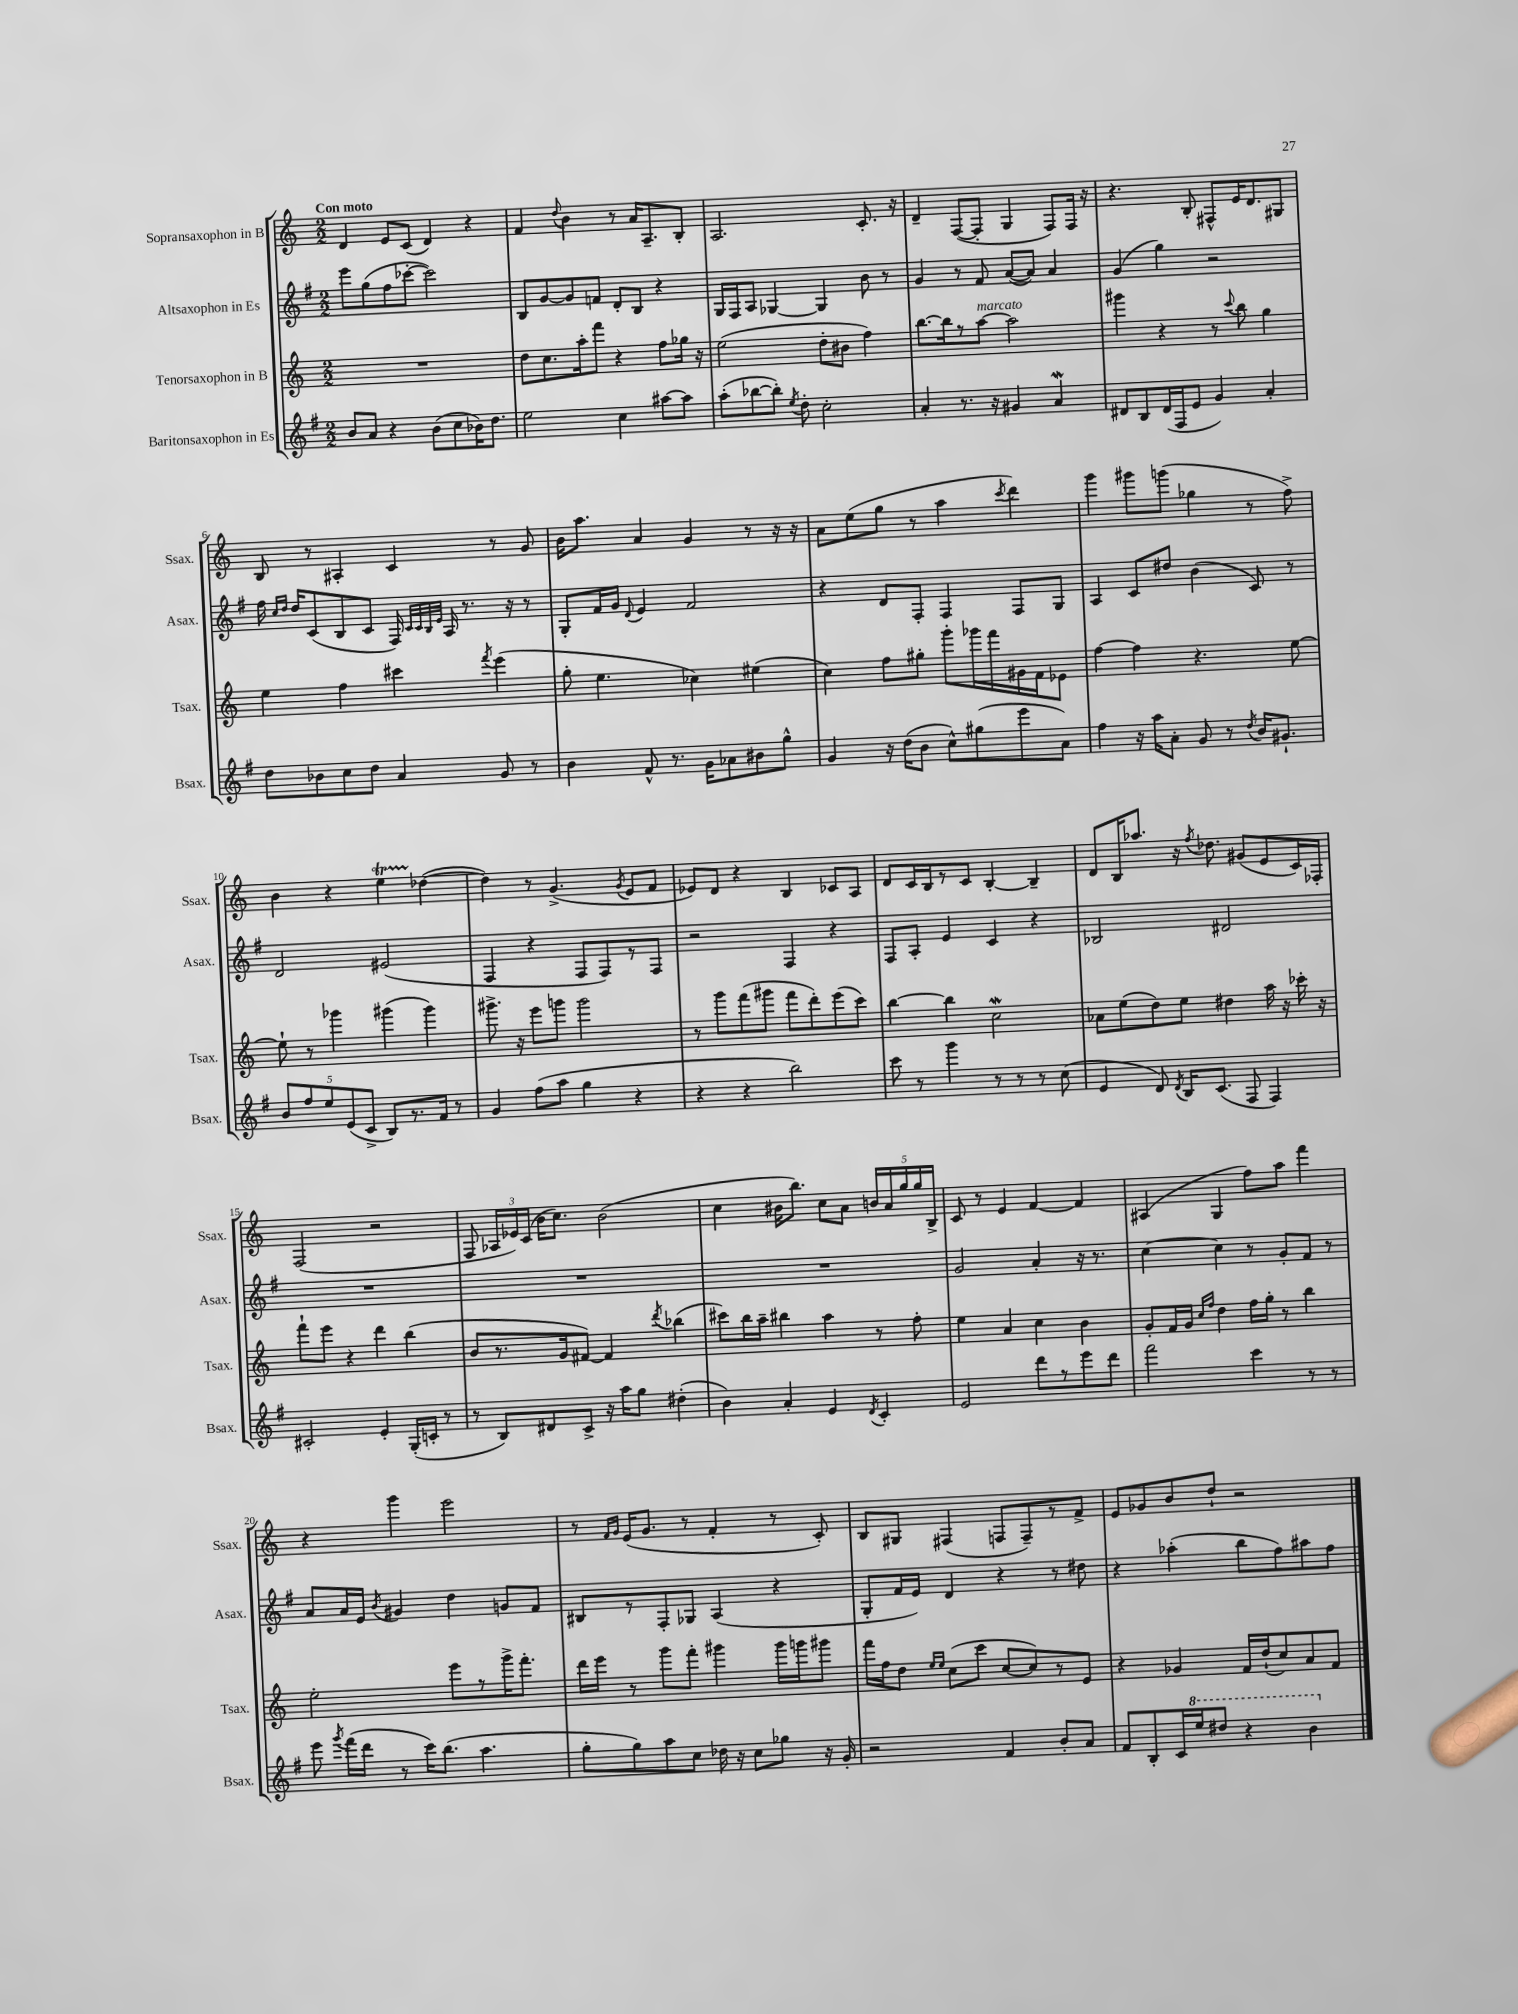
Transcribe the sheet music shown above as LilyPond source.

<<
\new StaffGroup <<
\new Staff = "s0" \with { instrumentName = "Sopransaxophon in B" shortInstrumentName = "Ssax." } {
    \clef treble \key c \major \numericTimeSignature \time 2/2 \tempo "Con moto"
    \autoBeamOff d'4 e'8[ c'8]( d'4) r4 |
    f'4 \appoggiatura { d''8 } b'4 r8 a'16[ a8.-- b8]-. |
    a2. c'8.-. r16 |
    d'4-- f8[~( f8]-. g4 f8[) f16] r16 |
    r4. b8-. fis8[-^ e'16 d'8. gis8] |
    b8 r8 ais4-. c'4 r8 g'8 |
    b'16[ a''8.] a'4 g'4 r8 r16 r16 |
    a'8[ e''8( g''8] r8 a''4 \acciaccatura { c'''8 } d'''4) |
    g'''4 gis'''8[ g'''8]( ges''4 r8 f''8->) |
    b'4 r4 e''4\startTrillSpan des''4~\stopTrillSpan( |
    des''4) r8 g'4.->( \acciaccatura { g'8 } e'8[ f'8] |
    ees'8[) d'8] r4 b4 ces'8[ a8] |
    d'8[ c'16 b16 r8 c'8] b4~-. b4-- |
    d'8[ b16 aes''8.] r16 \acciaccatura { f''8 } des''8. gis'8[( e'8 c'16) fes16]-. |
    f2( r2 |
    f8 \tuplet 3/2 { aes16[ ees'16) c'16]( } b'16[ c''8.]) b'2( |
    c''4 bis'16[ b''8.]) c''8[ a'8] \tuplet 5/4 { b'16[ a'16 g''16 g''16 b16]-> } |
    c'8 r8 e'4 f'4~ f'4 |
    ais4( g4 f''8[) a''8] f'''4 |
    r4 g'''4 e'''2 |
    r8 \grace { f'16[ g'16] } e'16[( g'8.] r8 f'4-. r8 c'8-.) |
    b8[ gis8] fis4( f8[ f8--) r8 f'8]-> |
    e'8[ ges'8 b'8 d''8]-! r2 \bar "|." |
}
\new Staff = "s1" \with { instrumentName = "Altsaxophon in Es" shortInstrumentName = "Asax." } {
    \clef treble \key g \major \numericTimeSignature \time 2/2
    \autoBeamOff e'''8[ g''8( fis''8 ces'''8]~-. ces'''2) |
    b8[ g'8~ g'8 f'8] d'8[-. b8] r4 |
    g16[ fis16 a8] ges4~ ges4 b'8 r8 |
    g'4 r8 fis'8 a'8[~( a'8]) a'4 |
    g'4( g''4) r2 |
    fis''16 \grace { c''16[ d''16] } d''16[ c'8( b8 c'8] fis16) \grace { c'32[ c'32 b32 e'32] } a16 r8. r16 r8 |
    g8[-. fis'16 g'16] \appoggiatura { d'8 } e'4 fis'2 |
    r4 d'8[ fis8]-. fis4 fis8[ g8] |
    a4 c'8[ dis''8] b'4( c'8) r8 |
    d'2 eis'2( |
    fis4 r4 fis8[ fis8) r8 fis8] |
    r2 fis4 r4 |
    fis8[ a8]-. e'4 c'4 r4 |
    bes2 dis'2 |
    R1 |
    R1 |
    R1 |
    g'2 a'4-. r16 r8. |
    c''4~ c''4 r8 g'8[-. fis'8] r8 |
    a'8[ a'16 e'16] \acciaccatura { b'8 } gis'4 d''4 g'8[ fis'8] |
    bis8[ r8 fis8-. ges8] a4( r4 |
    g8[-. fis'16 e'16]) d'4 r4 r8 dis''8 |
    r4 aes''4-.( b''8[ fis''8) ais''8 fis''8] \bar "|." |
}
\new Staff = "s2" \with { instrumentName = "Tenorsaxophon in B" shortInstrumentName = "Tsax." } {
    \clef treble \key c \major \numericTimeSignature \time 2/2
    \autoBeamOff R1 |
    d''8[ c''8. a''16-. f'''8] r4 f''8[ ges''16] r16 |
    e''2( d''8[-. bis'8] f''4) |
    b''8.[~ b''16 r8 a''8]~^\markup { \italic "marcato" } a''2 |
    gis'''4 r4 r8 \appoggiatura { c'''8 } b''8 g''4 |
    e''4 f''4 cis'''4 \acciaccatura { f'''8 } e'''4( |
    g''8-. e''4. ces''4) eis''4( |
    c''4) f''8[ gis''8]-. g'''8[-. ges'''16 f'''16 gis'16 f'16 ees'8] |
    f''4~ f''4 r4. e''8~ |
    e''8-! r8 ges'''4 gis'''4( gis'''4) |
    gis'''8.-> r16 e'''8[ g'''8] g'''2 |
    r8 g'''8[ f'''8( gis'''8] f'''8[ d'''8-.) e'''8( c'''8]) |
    b''4~ b''4 c''2\mordent |
    aes'8[ e''8( d''8) e''8] dis''4 a''16 r16 ces'''16-. r16 |
    f'''8[-! e'''8] r4 d'''4 b''4( |
    b'8[ r8. g'16 fis'8]~) fis'4 \acciaccatura { d'''8 } bes''4( |
    cis'''8[) b''16 a''16]-- bis''4 a''4 r8 f''8-. |
    e''4 a'4 c''4 b'4 |
    g'8[-. f'16 g'16] \grace { c''16[ f''16] } d''4 f''16[ g''16]-. r8 b''4 |
    e''2-. e'''8[ r8 g'''16-> f'''8.]-. |
    d'''16[ e'''16] r8 g'''8[ f'''8]-. gis'''4 gis'''16[ g'''16 gis'''8] |
    f'''16[ f''16 d''8] \grace { e''16[ e''16] } c''8[( c'''8] c''8[~ c''8) r8 e'8] |
    r4 ges'4 f'16[ d''16-!( c''8) a'8 f'8] \bar "|." |
}
\new Staff = "s3" \with { instrumentName = "Baritonsaxophon in Es" shortInstrumentName = "Bsax." } {
    \clef treble \key g \major \numericTimeSignature \time 2/2
    \autoBeamOff b'8[ a'8] r4 b'8[( c''8 bes'16) d''8.] |
    e''2 c''4 ais''8[~ ais''8] |
    a''8[-.( bes''8~ bes''8]-.) \acciaccatura { e''8 } d''8-. c''2-. |
    a'4-. r8. r16 gis'4 a'4\mordent |
    dis'8[ b8 dis'16( fis16 e'8] g'4) a'4-. |
    d''8[ bes'8 c''8 d''8] a'4 g'8 r8 |
    b'4 fis'8-^ r8. g'16[ aes'8 bis'8 g''8]-^ |
    g'4 r16 d''16[( b'8] c''8[-^) gis''8( e'''8 a'8]) |
    fis''4 r16 a''16[ a'8]-. g'8 r8 \acciaccatura { d''8 } b'16[ gis'8.]-! |
    \tuplet 5/4 { b'8[ fis''8 e''8 e'8( c'8]-> } b8[) r8. fis'16] r8 |
    g'4 fis''8[( a''8] g''4 r4 |
    r4 r4 b''2) |
    c'''8 r8 g'''4 r8 r8 r8 c''8( |
    e'4 d'8) \acciaccatura { d'8 } b16[ c'8.]( fis8 fis4) |
    cis'2-. e'4-. g16[-.( c'16]-. r8 |
    r8 b8[) dis'8 c'8]-> r16 a''16[ g''8] dis''4-.( |
    b'4) a'4-. e'4 \acciaccatura { d'8 } c'4-. |
    e'2 d'''8[ r8 e'''8 d'''8] |
    fis'''2 c'''4 r8 r8 |
    e'''8 \acciaccatura { g'''8 } fis'''16[( d'''16] r8 c'''16[) b''8.]( a''4. |
    g''8[-. g''8) a''8 c''8] des''16 r16 c''8[ ges''8] r16 g'16-. |
    r2 fis'4 b'8[-. a'8] |
    fis'8[ b8-. c'16 \ottava #1 e'''16 dis'''8] r4 b''4 \ottava #0 \bar "|." |
}
>>
>>
